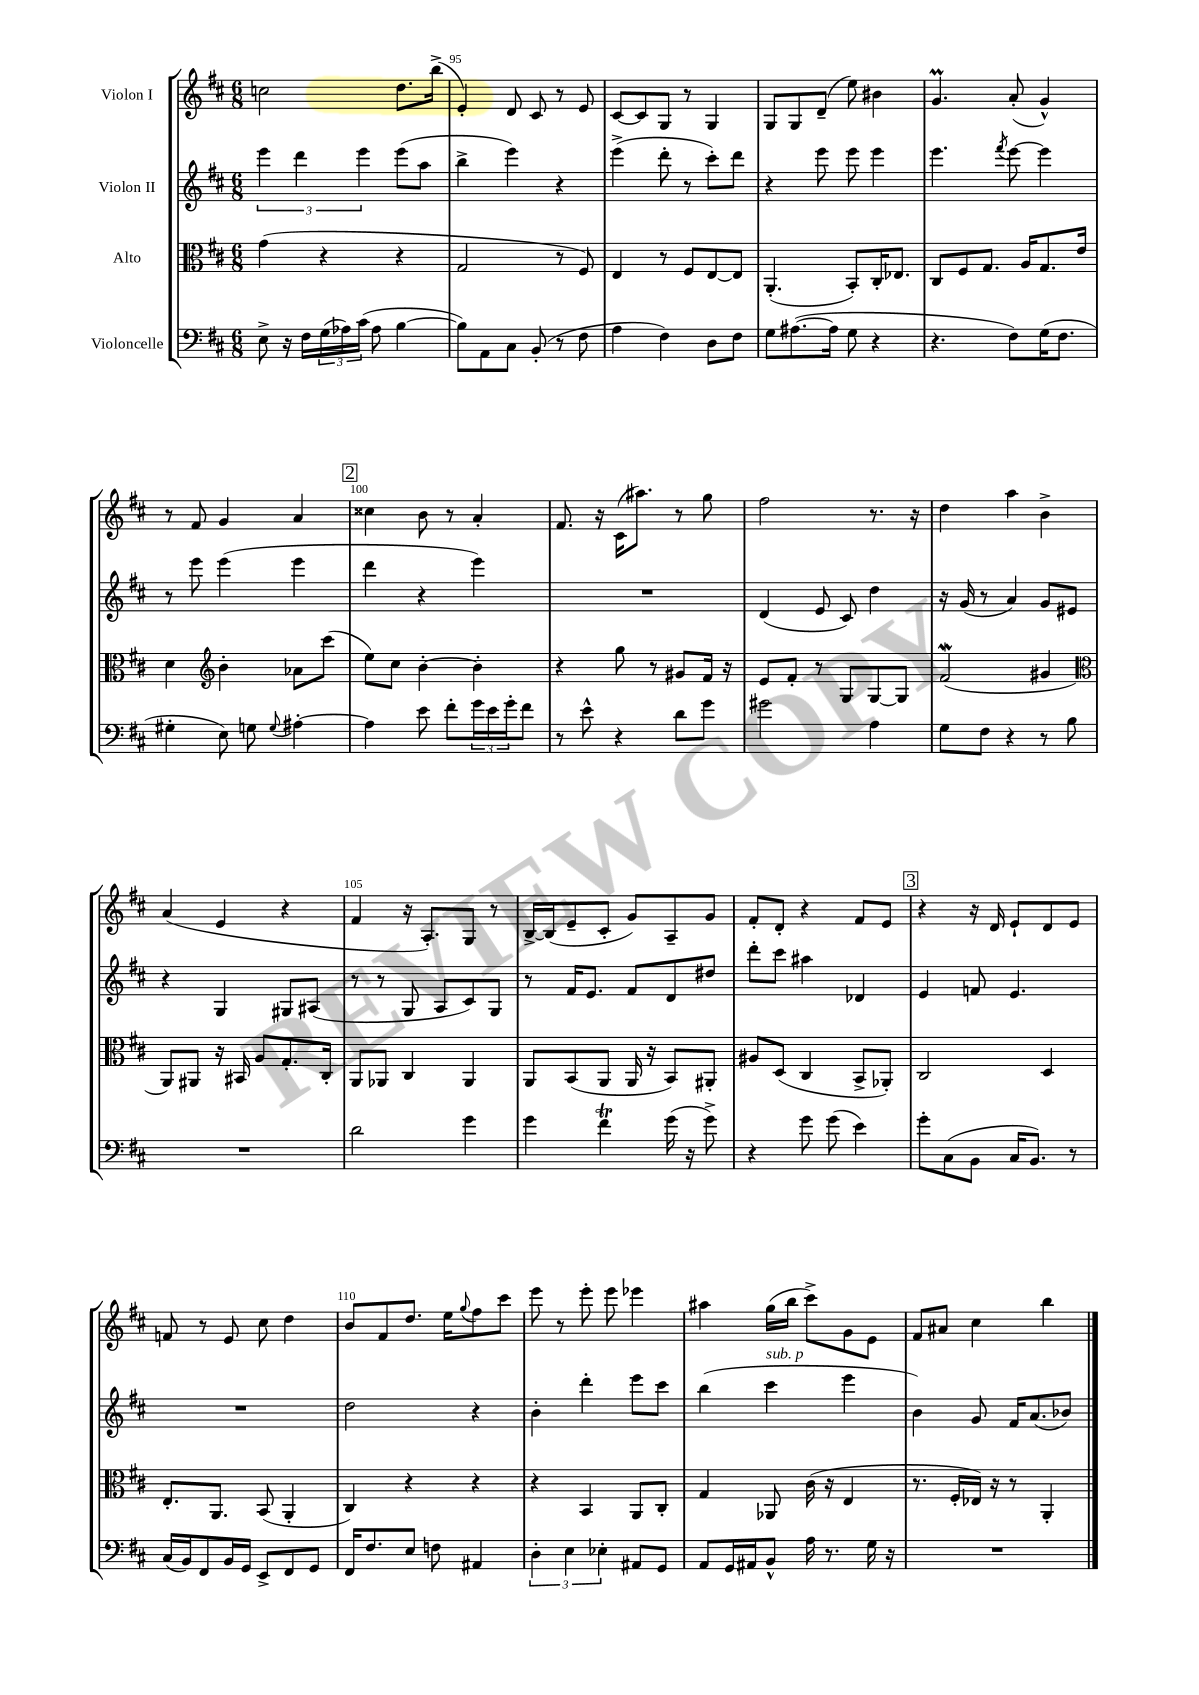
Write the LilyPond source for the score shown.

<<
\new StaffGroup <<
\new Staff = "s0" \with { instrumentName = "Violon I" } {
    \clef treble \key d \major \numericTimeSignature \time 6/8
    c''2 d''8. b''16->( |
    e'4-.) d'8 cis'8 r8 e'8 |
    cis'8~ cis'8 g8 r8 g4 |
    g8 g8 d'8--( e''8) bis'4 |
    g'4.\prall a'8-.( g'4-^) |
    r8 fis'8 g'4 a'4 |
    \mark \markup { \box "2" } cisis''4 b'8 r8 a'4-. |
    fis'8. r16 cis'16( ais''8.) r8 g''8 |
    fis''2 r8. r16 |
    d''4 a''4 b'4-> |
    a'4( e'4 r4 |
    fis'4 r16 a8.-.) g8 r8 |
    b16~-> b16( e'8-- cis'8-. g'8) a8-- g'8 |
    fis'8-. d'8-. r4 fis'8 e'8 |
    \mark \markup { \box "3" } r4 r16 d'16 e'8-! d'8 e'8 |
    f'8 r8 e'8 cis''8 d''4 |
    b'8 fis'8 d''8. e''16 \appoggiatura { g''8 } fis''8 cis'''8 |
    e'''8 r8 e'''8-. e'''8 ees'''4 |
    ais''4 g''16( b''16 cis'''8->) g'8 e'8 |
    fis'8 ais'8 cis''4 b''4 \bar "|." |
}
\new Staff = "s1" \with { instrumentName = "Violon II" } {
    \clef treble \key d \major \numericTimeSignature \time 6/8
    \tuplet 3/2 { e'''4 d'''4 e'''4 } e'''8( a''8 |
    b''4-> e'''4) r4 |
    e'''4->( d'''8-. r8 cis'''8-.) d'''8 |
    r4 e'''8 e'''8 e'''4 |
    e'''4. \acciaccatura { fis'''8 } e'''8~ e'''4 |
    r8 e'''8 e'''4( e'''4 |
    \mark \markup { \box "2" } d'''4 r4 e'''4) |
    R2. |
    d'4( e'8 cis'8) d''4 |
    r16 g'16( r8 a'4) g'8 eis'8 |
    r4 g4 gis8 ais8( |
    r8 r8 g8 a8 cis'8) g8 |
    r8 fis'16 e'8. fis'8 d'8 dis''8 |
    d'''8-. cis'''8 ais''4 des'4 |
    \mark \markup { \box "3" } e'4 f'8 e'4. |
    R2. |
    d''2 r4 |
    b'4-. d'''4-. e'''8 cis'''8 |
    b''4( cis'''4^\markup { \italic "sub. p" } e'''4 |
    b'4) g'8 fis'16 a'8.( bes'8) \bar "|." |
}
\new Staff = "s2" \with { instrumentName = "Alto" } {
    \clef alto \key d \major \numericTimeSignature \time 6/8
    g'4( r4 r4 |
    g2 r8 fis8) |
    e4 r8 fis8 e8~ e8 |
    a,4.-.( b,8-.) cis16-. ees8. |
    cis8 fis8 g8. a16 g8. e'16 |
    d'4 \clef treble b'4-. aes'8 cis'''8( |
    \mark \markup { \box "2" } e''8) cis''8 b'4~-. b'4-. |
    r4 g''8 r8 gis'8 fis'16 r16 |
    e'8 fis'8-. r8 g8 g8~ g8 |
    fis'2\mordent( gis'4 |
    \clef alto a,8) ais,8 r16 bis,16 a8 g8.-. cis16-. |
    a,8 aes,8 cis4 aes,4 |
    a,8 b,8( a,8 a,16 r16 b,8) ais,8-. |
    ais8 d8( cis4 b,8-> aes,8-.) |
    \mark \markup { \box "3" } cis2 d4 |
    e8.-. a,8. b,8( a,4-. |
    cis4) r4 r4 |
    r4 b,4 a,8 cis8-. |
    g4 aes,8 cis'16( r16 e4 |
    r8. fis16-. ees16) r16 r8 a,4-. \bar "|." |
}
\new Staff = "s3" \with { instrumentName = "Violoncelle" } {
    \clef bass \key d \major \numericTimeSignature \time 6/8
    e8-> r16 fis16 \tuplet 3/2 { g16( aes16) cis'16( } aes8 b4~ |
    b8) a,8 cis8 b,8-.( r8 fis8 |
    a4 fis4) d8 fis8 |
    g8 ais8.~( ais16 g8 r4 |
    r4. fis8) g16( fis8. |
    gis4-. e8) g8 \appoggiatura { g8 } ais4~-. |
    \mark \markup { \box "2" } ais4 e'8 fis'8-. \tuplet 3/2 { g'16 e'16 g'16-. } fis'8 |
    r8 e'8-^ r4 d'8 g'8 |
    gis'2 a4 |
    g8 fis8 r4 r8 b8 |
    R2. |
    d'2 g'4 |
    g'4 fis'4\trill g'16( r16 g'8->) |
    r4 g'8 g'8( e'4) |
    \mark \markup { \box "3" } g'8-. cis8( b,8 cis16 b,8.) r8 |
    cis16( b,16) fis,8 b,16 g,16 e,8-> fis,8 g,8 |
    fis,16 fis8. e8 f8 ais,4 |
    \tuplet 3/2 { d4-. e4 ees4-. } ais,8 g,8 |
    a,8 g,16 ais,16 b,8-^ a16 r8. g16 r16 |
    R2. \bar "|." |
}
>>
>>
\layout { \context { \Score currentBarNumber = #94 \override BarNumber.break-visibility = ##(#f #t #t) barNumberVisibility = #(every-nth-bar-number-visible 5) } }
